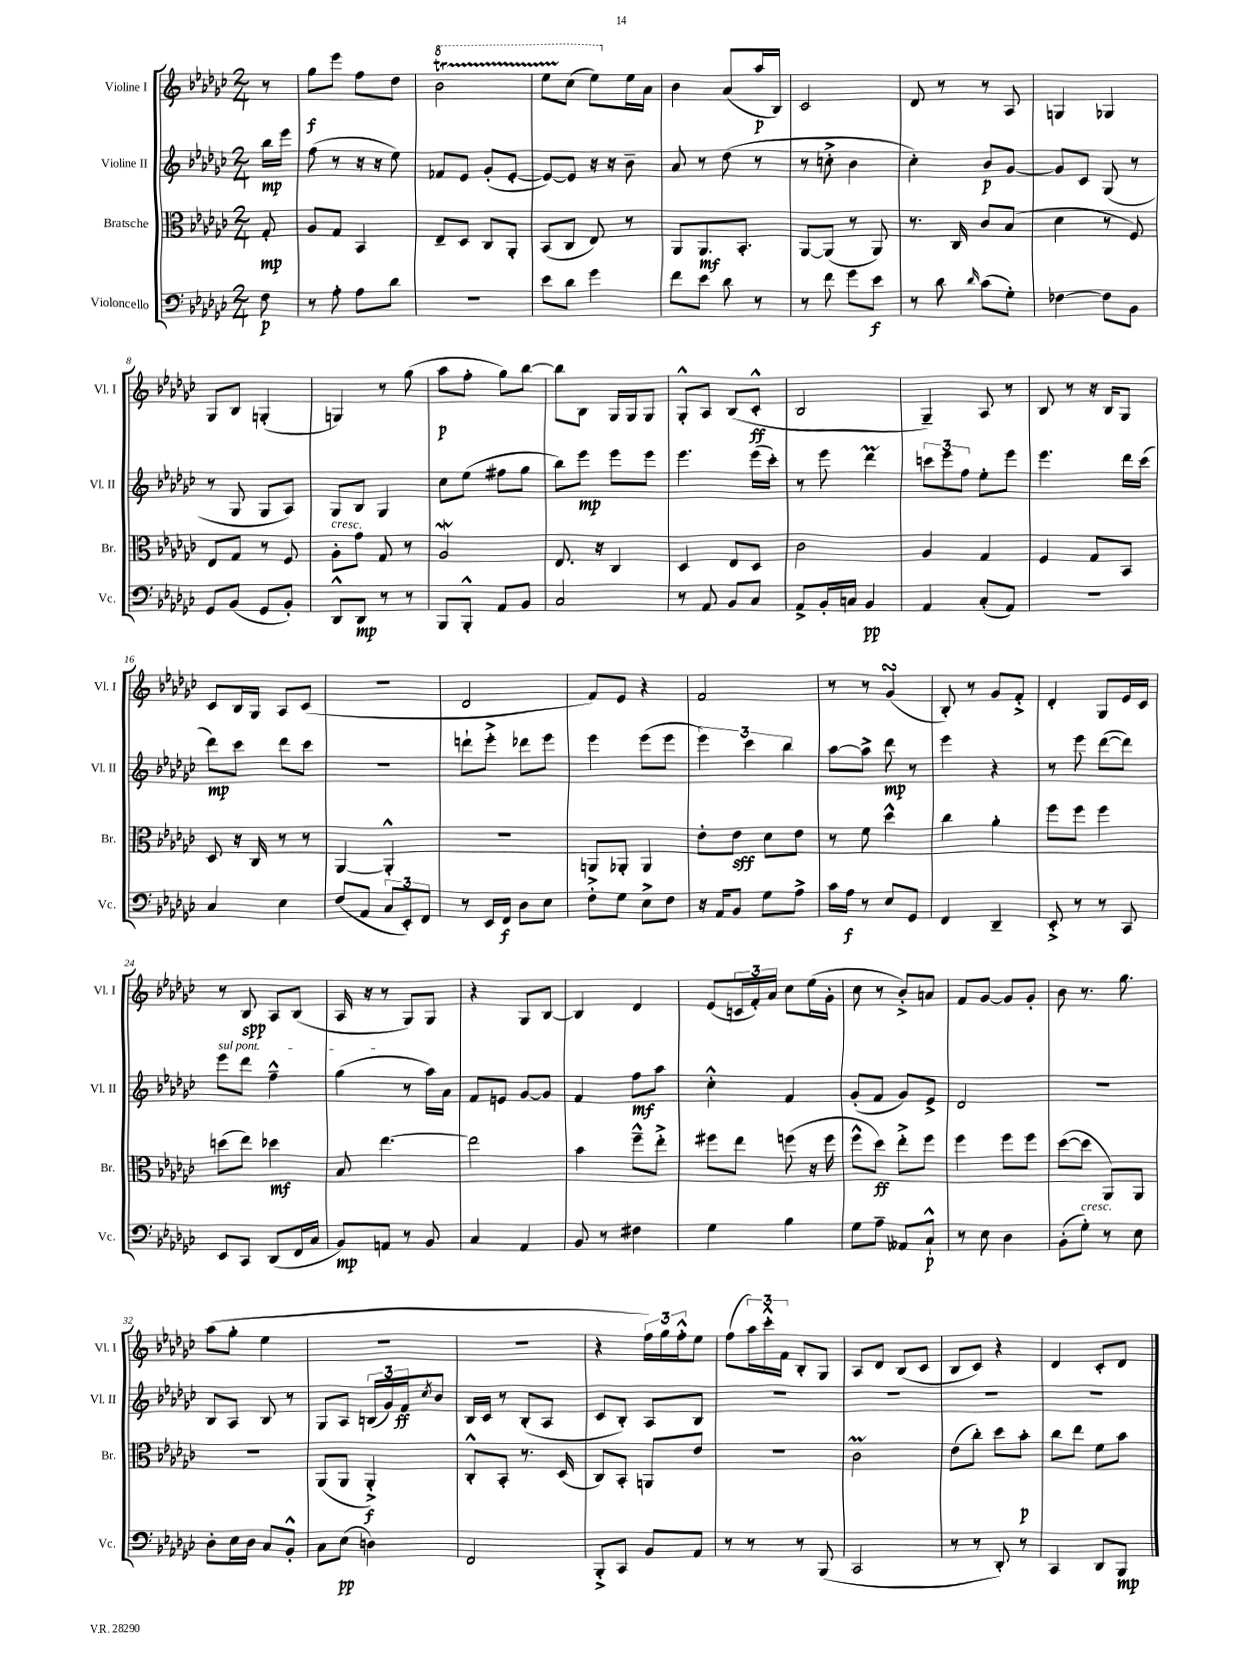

**kern	**kern	**kern	**kern
*staff4	*staff3	*staff2	*staff1
*clefF4	*clefC3	*clefG2	*clefG2
*k[b-e-a-d-g-c-]	*k[b-e-a-d-g-c-]	*k[b-e-a-d-g-c-]	*k[b-e-a-d-g-c-]
*M2/4	*M2/4	*M2/4	*M2/4
8F	8G-'	16bb-	8r
.	.	16eee-	.
=	=	=	=
8r	8A-	(8ff	8gg-
8A-'	8G-	8r	8eee-
8A-	4BB-	16r	8ff
.	.	16r	.
8d-	.	8ee-)	8dd-
=	=	=	=
2r	8E-~	8f-	2bb-
.	8D-	8e-	.
.	8C-	(8g-'	.
.	8AA-'	[8e-'	.
=	=	=	=
8e-	(8BB-	8e-_)	8eee-
8d-	8C-	8e-]	(8ccc-
4g-	8E-)	16r	8eee-)
.	.	16r	.
.	8r	8b-~	16ee-
.	.	.	16a-
=	=	=	=
8f	8AA-	8a-	4b-
8e-	8.AA-	8r	.
8d-	.	(8dd-	(8a-
.	8.BB-'	.	.
8r	.	8r	16aa-
.	.	.	16B-)
=	=	=	=
8r	[8AA-	8r	2c-
8f	(8AA-]	8cc'^	.
8g-	8r	4b-	.
8e-	8AA-)	.	.
=	=	=	=
8r	8.r	4cc-')	8d-
8d-	.	.	8r
.	16C-	.	.
16qqd-	.	.	.
(8c-	8c-	8b-	8r
8G-')	(8B-	[8g-	8A-
=	=	=	=
[4F-	4d-	8g-]	4G
.	.	8c-	.
8F-]	8r	(8G-	4G-
8BB-	8F)	8r	.
=	=	=	=
8GG-	8E-	8r	8G-
(8BB-	8G-	8G-	8B-
8GG-	8r	8G-	(4G'
8BB-')	8F	8A-)	.
=	=	=	=
8DD-^^	8A-'	8G-	4G)
8DD-	8g-	8B-	.
8r	8G-	4G-	8r
8r	8r	.	(8gg-
=	=	=	=
8BBB-	2A-	8cc-	8aa-
8BBB-'^^	.	(8ee-	8ff'
8AA-	.	8ff#	8gg-)
8BB-	.	8gg-	[8bb-
=	=	=	=
2C-	8.E-	8bb-)	8bb-]
.	.	8eee-	8B-
.	16r	.	.
.	4C-	8eee-	16G-
.	.	.	16G-
.	.	8eee-	8G-
=	=	=	=
8r	4D-	4.eee-	8G-'^^
8AA-	.	.	8A-
8BB-	8E-	.	(8B-
8C-	8D-	(16eee-	8c-'^^
.	.	16ccc-')	.
=	=	=	=
8AA-^	2c-	8r	2B-
16BB-'	.	8eee-	.
16C	.	.	.
4BB-	.	4ddd-	.
=	=	=	=
4AA-	4A-	12ccc	4G-~)
.	.	12eee-	.
.	.	12ff	.
(8C-'	4G-	8ee-'	8A-
8AA-)	.	8eee-	8r
=	=	=	=
2r	4F	4.eee-	8B-
.	.	.	8r
.	8G-	.	16r
.	.	.	16B-
.	8BB-	16ddd-	8G-
.	.	(16ccc-	.
=	=	=	=
4C-	8D-	8ddd-)	8c-
.	16r	8ccc-	16B-
.	16C-	.	16G-
4E-	8r	8ddd-	8A-
.	8r	8ccc-	(8c-
=	=	=	=
(8F	[4AA-	2r	2r
8AA-	.	.	.
12C-	4AA-'^^]	.	.
12EE-')	.	.	.
12FF	.	.	.
=	=	=	=
8r	2r	8ddd`	2d-
16EE-	.	8eee-'^	.
16FF	.	.	.
8D-	.	8ddd-	.
8E-	.	8eee-	.
=	=	=	=
8F'^	8AA	4eee-	8f)
8G-	8AA-'	.	8e-
8E-^	4AA-	(8eee-	4r
8F	.	8eee-	.
=	=	=	=
16r	8e-'	6eee-)	2f
16AA-	.	.	.
8BB-	8e-	.	.
.	.	6ccc-	.
8G-	8d-	.	.
.	.	6bb-	.
8A-^	8e-	.	.
=	=	=	=
16c-	8r	[8aa-	8r
16A-	.	.	.
8r	8f	8aa-^]	8r
8E-	4dd-^^	8ddd-	(4g-
8GG-	.	8r	.
=	=	=	=
4FF	4cc-	4eee-	8B-')
.	.	.	8r
4DD-~	4a-'	4r	8g-
.	.	.	8f'^
=	=	=	=
8EE-'^	8ff	8r	4d-'
8r	8ff	8eee-	.
8r	4ff	([8ddd-	8G-
8CC-	.	8ddd-])	16e-
.	.	.	16c-
=	=	=	=
8EE-	(8dd	8eee-	8r
8CC-	8ee-)	8ddd-	8B-
(8DD-	4dd-	4ff~^^	8A-
16FF	.	.	(8B-
16C-	.	.	.
=	=	=	=
8BB-)	8B-	(4gg-	16A-
.	.	.	16r
8AA	[4.ee-	.	8r
8r	.	8r	8G-)
8BB-	.	16aa-)	8G-
.	.	16a-	.
=	=	=	=
4C-	2ee-]	8f	4r
.	.	8e	.
4AA-	.	[8g-	8G-
.	.	8g-]	[8B-
=	=	=	=
8BB-	4b-	4f	4B-]
8r	.	.	.
4F#	8ff~^^	8ff	4d-
.	8ee-'^	8aa-	.
=	=	=	=
4G-	8ff#	4cc-'^^	(8e-
.	8ee-	.	24c
.	.	.	24f')
.	.	.	24a-
4B-	(8ff	4f	8cc-
.	16r	.	(16ee-
.	16ff	.	16g-'
=	=	=	=
8G-	8ff^^	(8g-'	8cc-
8A-~	8dd-)	8f	8r
8AA--	8ee-'^	8g-)	8b-'^)
8C-`^^	8ff	8e-^	8a
=	=	=	=
8r	4ff	2d-	8f
8E-	.	.	[8g-
4D-	8ff	.	8g-]
.	8ff	.	8g-'
=	=	=	=
(8BB-'	([8dd-	2r	8b-
8G-')	8dd-]	.	8.r
8r	8AA-)	.	.
.	.	.	8.gg-
8E-	8AA-	.	.
=	=	=	=
8D-'	2r	8B-	(8aa-
16E-	.	8A-	8gg-'
16D-	.	.	.
8C-	.	8B-	4ee-
8BB-'^^	.	8r	.
=	=	=	=
8C-	(8AA-	8G-	2r
(8E-	8AA-	8A-	.
4D)	4AA-'^)	(24B	.
.	.	24g-)	.
.	.	24f	.
.	.	8qcc-	.
.	.	8b-	.
=	=	=	=
2FF	8C-'^^	16B-	2r
.	.	16c-	.
.	8BB-'	8r	.
.	8.r	(8B-'	.
.	.	8A-	.
.	(16D-	.	.
=	=	=	=
8BBB-'^	8C-)	8c-	4r
8CC-	8BB-'	8B-')	.
8BB-	8AA	8A-	24ff)
.	.	.	24gg-
.	.	.	24ff'^^
8AA-	8e-	8B-	8ee-
=	=	=	=
8r	2r	2r	(8ff
8r	.	.	24aa-)
.	.	.	24ccc-'^^
.	.	.	24f
8r	.	.	8B-'
(8BBB-	.	.	8G-
=	=	=	=
2CC-	2c-	2r	8A-
.	.	.	8d-
.	.	.	(8B-
.	.	.	8c-
=	=	=	=
8r	(8e-	2r	8B-
8r	8cc-')	.	8c-)
8DD-')	8dd-	.	4r
8r	8b-'	.	.
=	=	=	=
4CC-	8cc-	2r	4d-
.	8ee-	.	.
8DD-	8f	.	8c-'
8BBB-	8b-	.	8d-
==	==	==	==
*-	*-	*-	*-
